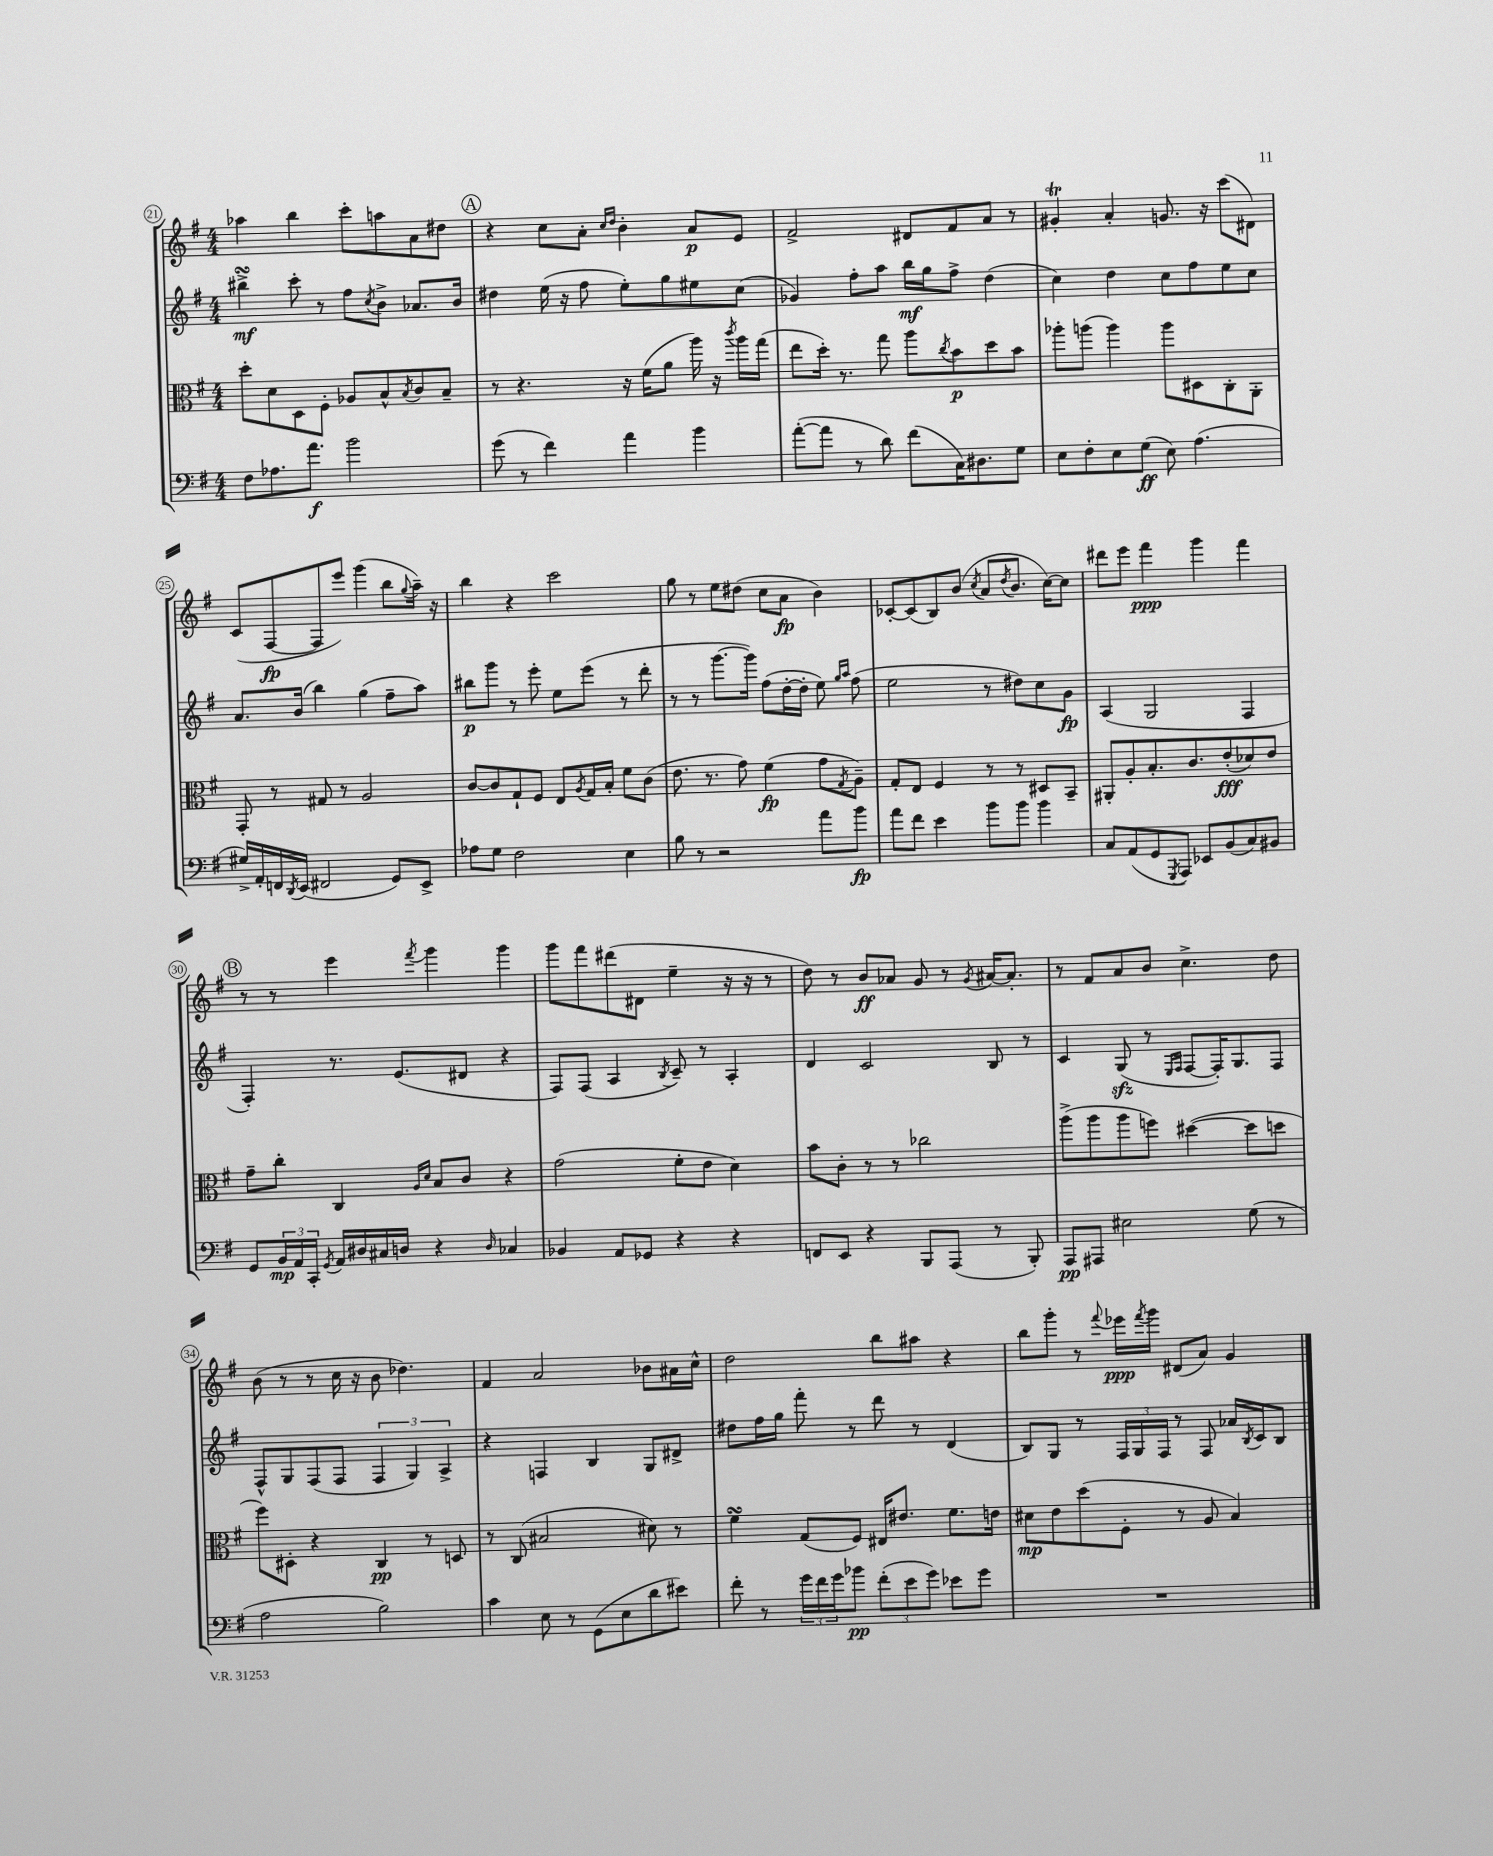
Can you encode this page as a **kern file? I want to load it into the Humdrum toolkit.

**kern	**kern	**kern	**kern
*staff4	*staff3	*staff2	*staff1
*clefF4	*clefC3	*clefG2	*clefG2
*k[f#]	*k[f#]	*k[f#]	*k[f#]
*M4/4	*M4/4	*M4/4	*M4/4
8F#	8dd'	4bb#^	4aa-
8.A-	8d	.	.
.	8D	8ccc'	4bb
8.a	.	.	.
.	8F#'	8r	.
2b	8A-	8ff#	8ccc'
.	.	8qcc	.
.	8B^^	8b^	8aa
.	8qB	.	.
.	8c	8.a-	8a
.	8B~	.	8dd#
.	.	16b	.
=	=	=	=
(8g	8r	4dd#	4r
8r	4.r	.	.
4f#)	.	(16ee	8cc
.	.	16r	.
.	.	8ff#	8a'
.	.	.	16qqcc
.	.	.	16qqdd
4a	16r	8ee')	4b'
.	(16f#	.	.
.	8a	8gg	.
4b	16aa)	8ee#	8a
.	16r	.	.
.	8qccc	.	.
.	16aa	(8cc	8e
.	(16gg	.	.
=	=	=	=
([8a'	8ee	4g-)	2f#^
8a]	16dd')	.	.
.	8.r	.	.
8r	.	8ff#'	.
8d)	8gg	8aa	.
(8f#	8aa	16bb	8d#
.	.	16gg	.
.	8qcc	.	.
16C)	8b	8ff#^	8f#
8.D#	.	.	.
.	8dd	(4dd	8a
8G	8b	.	8r
=	=	=	=
8E	8aa-'	4cc)	4g#'
8F#'	(8aa	.	.
8E	4aa)	4dd	4a'
(8G	.	.	.
8E)	8aa	8cc	8.g
(4.A	8D#	8ff#	.
.	.	.	16r
.	8C'	8ee	(8ccc
.	8AA'	8cc	8d#)
=	=	=	=
16G#^)	8GG'	8.a	(8c
16AA'	.	.	.
16FF	8r	.	[8F#
8qDD	.	.	.
(16EE	.	(16b	.
2FF#	8G#	4bb)	8F#]
.	8r	.	8eee)
.	2A	(4gg	(4ggg
8GG)	.	8ff#~	8bb
.	.	.	8qqgg
8EE^	.	8aa)	16aa~)
.	.	.	16r
=	=	=	=
8A-	[8c	8bb#	4bb
8G	8c]	8ggg	.
2F#	8G`	8r	4r
.	8F#	8eee'	.
.	8E	8ee	2ccc
.	8qA	.	.
.	16G	(8eee	.
.	16B'	.	.
4E	8f#	8r	.
.	(8c	8ddd'	.
=	=	=	=
8B	8.e	8r	8gg
8r	.	8r	8r
.	8.r	.	.
2r	.	[8.ggg	8ee
.	8g)	.	(8dd#
.	.	16ggg])	.
.	(4f#	(8ff#	8cc
.	.	[16dd'	8a
.	.	16dd']	.
8a	8g	8ee)	4b)
.	.	16qqgg	.
.	8qG	16qqaa	.
8b	8A~)	(8ff#	.
=	=	=	=
8a	8G'	2ee	[8c-'
8f#	8E	.	(8c-]
4e	4F#	.	8B)
.	.	.	(8b
.	.	.	8qcc
8b	8r	8r	8a
.	.	.	8qdd
8b	8r	8dd#)	8.b
4b	8D#	8cc	.
.	.	.	[16cc)
.	8BB~	8g	8cc]
=	=	=	=
8C	8AA#'	(4A	8ddd#
(8AA	8A'	.	8eee
8GG	8.B'	2G	4fff#
8qGGG	.	.	.
8AAA)	.	.	.
.	8.c	.	.
8EE-	.	.	4ggg
(8BB	(8e'	.	.
8C)	8d-)	4F#	4fff#
8BB#	8e	.	.
=	=	=	=
8GG	8g~	4F#')	8r
24BB	8cc'	.	8r
24AA	.	.	.
24CC'	.	.	.
8qGG	.	.	.
16AA	4C	8.r	4eee
16D#	.	.	.
16C#	.	.	.
16D	.	(8.e	.
.	16qqA	.	.
.	16qqd	.	8qfff#
4r	8B	.	4ggg
.	8c	8d#	.
16qqD	.	.	.
4C-	4r	4r	4ggg
=	=	=	=
4BB-	(2g	8F#)	8ggg
.	.	(8F#	8fff#
8AA	.	4A	(8ddd#
8GG-	.	.	8d#
.	.	8qB	.
4r	8f#'	8c~)	4ee~
.	8e	8r	.
4r	4d)	4A'	16r
.	.	.	16r
.	.	.	8r
=	=	=	=
8FF	8b	4d	8dd)
8EE	8c'	.	8r
4r	8r	2c	8b
.	8r	.	8a-
8BBB	2cc-	.	8g
(8AAA	.	.	8r
.	.	.	8qg
8r	.	8B	[16a#
.	.	.	8.a#']
8BBB')	.	8r	.
=	=	=	=
8AAA	(8aa^	4c	8r
8AAA#	8aa	.	8f#
2E#	8aa	(8G	8a
.	8ff)	8r	8b
.	.	16qqE	.
.	.	16qqF#	.
.	([4dd#	[8F#	4.cc^
.	.	16F#'])	.
.	.	8.G	.
(8G	8dd#]	.	.
8r	8dd	8F#	8dd
=	=	=	=
2A	8ff#)	8F#^^	(8b
.	8D#'	8G	8r
.	4r	(8F#	8r
.	.	8F#	16cc
.	.	.	16r
2B)	4C	6F#	8b
.	.	.	4.dd-)
.	.	6G)	.
.	8r	.	.
.	.	6A^	.
.	8D	.	.
=	=	=	=
4c	8r	4r	4f#
.	(8C	.	.
8E	2B#	4F	2a
8r	.	.	.
(8GG	.	4B	.
8E	.	.	.
8d	8d#)	8G	8b-
8e#)	8r	8d#^	16a#
.	.	.	16cc^^
=	=	=	=
8f#'	4f#	8dd#	2dd
8r	.	16ff#	.
.	.	16gg	.
24g	(8G	8fff#'	.
24f#	.	.	.
24g	.	.	.
8b-	8F#)	8r	.
(12f#'	16E#	8ddd	8bb
.	8.e#	.	.
12e	.	.	.
.	.	8r	8aa#
12g)	.	.	.
8e-	8.f#	(4d	4r
8g	.	.	.
.	16e	.	.
=	=	=	=
1r	8d#	8B)	8bb
.	8e	8G	8ggg'
.	(8dd	8r	8r
.	.	.	8qqfff#
.	8F#'	24F#	16eee-
.	.	24G	.
.	.	.	8qfff#
.	.	.	16ggg
.	.	24F#	.
.	8r	8r	(8d#
.	8A	8F#	8a)
.	4B)	16a-	4g
.	.	8qB	.
.	.	16c	.
.	.	8B	.
==	==	==	==
*-	*-	*-	*-
